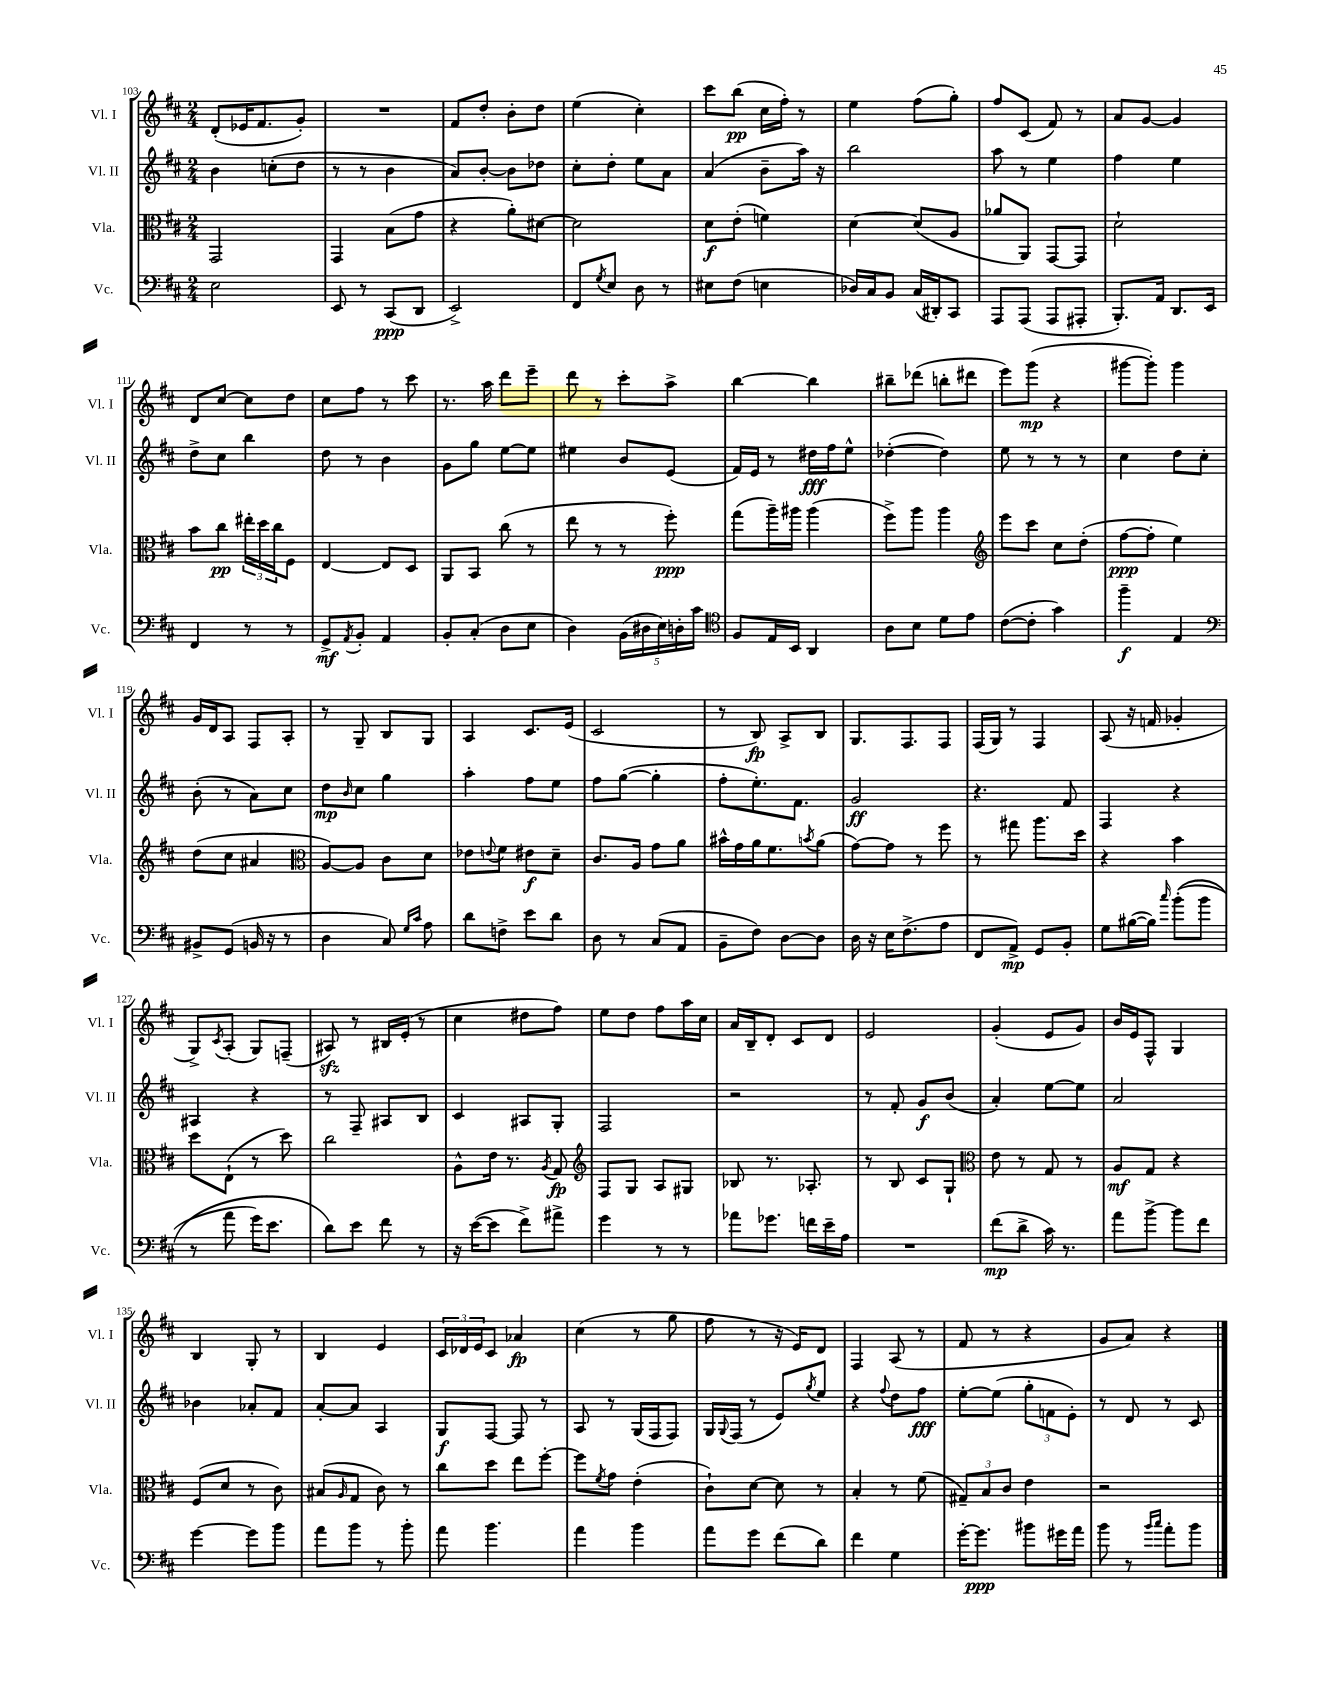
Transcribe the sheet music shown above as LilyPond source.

<<
\new StaffGroup <<
\new Staff = "s0" \with { instrumentName = "Vl. I" shortInstrumentName = "Vl. I" } {
    \clef treble \key d \major \numericTimeSignature \time 2/4
    d'8-.( ees'16 fis'8. g'8-.) |
    R2 |
    fis'8 d''8-. b'8-. d''8 |
    e''4( cis''4-.) |
    cis'''8 b''8\pp( cis''16 fis''16-.) r8 |
    e''4 fis''8( g''8-.) |
    fis''8 cis'8( fis'8) r8 |
    a'8 g'8~ g'4 |
    d'8 cis''8~ cis''8 d''8 |
    cis''8 fis''8 r8 cis'''8 |
    r8. a''16 d'''8 e'''8-- |
    d'''8 r8 cis'''8-. a''8-> |
    b''4~ b''4 |
    bis''8-- des'''8( b''8-. dis'''8 |
    e'''8) g'''8\mp( r4 |
    gis'''8~ gis'''8-.) gis'''4 |
    g'16 d'16 a8 fis8 a8-. |
    r8 g8-- b8 g8 |
    a4 cis'8. e'16( |
    cis'2 |
    r8 b8\fp) a8-> b8 |
    g8. fis8. fis8 |
    fis16( g16) r8 fis4 |
    a8( r16 f'16 ges'4-. |
    g8->) \acciaccatura { cis'8 } a8-.( g8) f8--( |
    ais8\sfz) r8 bis16 e'16-.( r8 |
    cis''4 dis''8 fis''8) |
    e''8 d''8 fis''8 a''16 cis''16 |
    a'16 b16-- d'8-. cis'8 d'8 |
    e'2 |
    g'4-.( e'8 g'8) |
    b'16 e'16 fis8-^ g4 |
    b4 g8-. r8 |
    b4 e'4 |
    \tuplet 3/2 { cis'16 des'16 e'16 } cis'8 aes'4\fp |
    cis''4( r8 g''8 |
    fis''8 r8 r16 e'16) d'8 |
    fis4 a8( r8 |
    fis'8 r8 r4 |
    g'8 a'8) r4 \bar "|." |
}
\new Staff = "s1" \with { instrumentName = "Vl. II" shortInstrumentName = "Vl. II" } {
    \clef treble \key d \major \numericTimeSignature \time 2/4
    b'4 c''8-.( d''8 |
    r8 r8 b'4 |
    a'8) b'8~-. b'8 des''8 |
    cis''8-. d''8-. e''8 a'8 |
    a'4( b'8-- a''16) r16 |
    b''2 |
    a''8 r8 e''4 |
    fis''4 e''4 |
    d''8-> cis''8 b''4 |
    d''8 r8 b'4 |
    g'8 g''8 e''8~ e''8 |
    eis''4 b'8 e'8( |
    fis'16) e'16 r8 dis''16\fff fis''16 e''8-^ |
    des''4~-.( des''4) |
    e''8 r8 r8 r8 |
    cis''4 d''8 cis''8-. |
    b'8-.( r8 a'8) cis''8 |
    d''8\mp \grace { b'16 } cis''8 g''4 |
    a''4-. fis''8 e''8 |
    fis''8 g''8~( g''4-. |
    fis''8-. e''8.-.) fis'8. |
    g'2\ff |
    r4. fis'8 |
    fis4 r4 |
    ais4 r4 |
    r8 fis8-- ais8 b8 |
    cis'4 ais8 g8-. |
    fis2 |
    r2 |
    r8 fis'8-. g'8\f b'8( |
    a'4-.) e''8~ e''8 |
    a'2 |
    bes'4 aes'8-. fis'8 |
    a'8~-. a'8 a4 |
    g8\f fis8~ fis8 r8 |
    a8 r8 g16( fis16 fis8) |
    g16 \appoggiatura { g8 } fis16( r8 e'8) \acciaccatura { g''8 } e''8 |
    r4 \appoggiatura { fis''8 } d''8 fis''8\fff |
    e''8~-. e''8( \tuplet 3/2 { g''8-. f'8 e'8-.) } |
    r8 d'8 r8 cis'8 \bar "|." |
}
\new Staff = "s2" \with { instrumentName = "Vla." shortInstrumentName = "Vla." } {
    \clef alto \key d \major \numericTimeSignature \time 2/4
    g,2 |
    g,4 b8( g'8 |
    r4 a'8-.) dis'8~ |
    dis'2 |
    d'8\f e'8-.( f'4) |
    d'4~ d'8( a8 |
    aes'8 a,8) g,8~ g,8 |
    d'2-! |
    b'8 cis''8\pp \tuplet 3/2 { eis''16-. d''16 cis''16 } fis8 |
    e4~ e8 d8 |
    a,8 b,8 cis''8( r8 |
    e''8 r8 r8 fis''8-.\ppp) |
    g''8( a''16--) ais''16 ais''4( |
    fis''8->) a''8 a''4 |
    \clef treble e'''8 cis'''8 cis''8 d''8-.( |
    fis''8~\ppp fis''8-. e''4) |
    d''8( cis''8 ais'4 |
    \clef alto a8~) a8 cis'8 d'8 |
    ees'8 \appoggiatura { e'8 } fis'8 eis'8\f d'8-- |
    cis'8. a16 g'8 a'8 |
    bis'16-^ g'16 a'16 fis'8. \acciaccatura { b'8 } a'8( |
    g'8~) g'8 r8 fis''8 |
    r8 gis''8 a''8. d''16 |
    r4 b'4 |
    d''8 e8-!( r8 d''8) |
    cis''2 |
    a8-^ e'16 r8. \acciaccatura { a8 } g8\fp |
    \clef treble fis8 g8 a8 gis8 |
    bes8 r8. aes8.-. |
    r8 b8 cis'8 g8-! |
    \clef alto e'8 r8 g8 r8 |
    a8\mf g8 r4 |
    fis8( d'8 r8 cis'8) |
    bis8( \grace { a16 } g8 cis'8) r8 |
    cis''8 d''8 e''8 fis''8~-. |
    fis''8 \acciaccatura { fis'8 } g'8 e'4-.( |
    cis'8-!) d'8~ d'8 r8 |
    b4-. r8 fis'8( |
    \tuplet 3/2 { gis8--) b8 cis'8 } e'4 |
    r2 \bar "|." |
}
\new Staff = "s3" \with { instrumentName = "Vc." shortInstrumentName = "Vc." } {
    \clef bass \key d \major \numericTimeSignature \time 2/4
    e2 |
    e,8 r8 cis,8\ppp( d,8 |
    e,2->) |
    fis,8 \acciaccatura { g8 } e8 d8 r8 |
    eis8 fis8( e4 |
    des16) cis16 b,8 cis16( dis,16-.) cis,8 |
    a,,8 a,,8( a,,8 ais,,8-. |
    b,,8.-.) a,16 d,8. e,16 |
    fis,4 r8 r8 |
    g,8->\mf \acciaccatura { a,8 } b,8-. a,4 |
    b,8-. cis8-.( d8 e8 |
    d4) \tuplet 5/4 { b,16( dis16 e16) d16-. cis'16 } |
    \clef tenor fis8 e16 b,16 a,4 |
    a8 b8 d'8 e'8 |
    cis'8~( cis'8-. g'4) |
    fis''4--\f e4 |
    \clef bass bis,8-> g,8( b,16 r16 r8 |
    d4 cis8) \grace { g16 cis'16 } a8 |
    d'8 f8-> e'8 d'8 |
    d8 r8 cis8( a,8 |
    b,8-- fis8) d8~ d8 |
    d16 r16 e16 fis8.->( a8 |
    fis,8 a,8->\mp) g,8 b,8-. |
    g8 bis16~( bis16) \grace { cis''16 } b'8-.(\( b'8 |
    r8 a'8 g'16) e'8. |
    d'8\) e'8 fis'8 r8 |
    r16 e'16~( e'8 fis'8->) ais'8-> |
    g'4 r8 r8 |
    aes'8 ges'8. f'16 e'16-- a16 |
    R2 |
    fis'8\mp( d'8-> cis'16) r8. |
    a'8 b'8~-> b'8 fis'8 |
    g'4~ g'8 b'8 |
    a'8 b'8 r8 b'8-. |
    a'8 b'4. |
    a'4 b'4 |
    a'8 g'8 fis'8( d'8) |
    fis'4 g4 |
    g'16~-. g'8.\ppp bis'8 gis'16 a'16 |
    b'8 r8 \grace { b'16 cis''16 } a'8-. b'8 \bar "|." |
}
>>
>>
\layout { \context { \Score currentBarNumber = #103 } }
